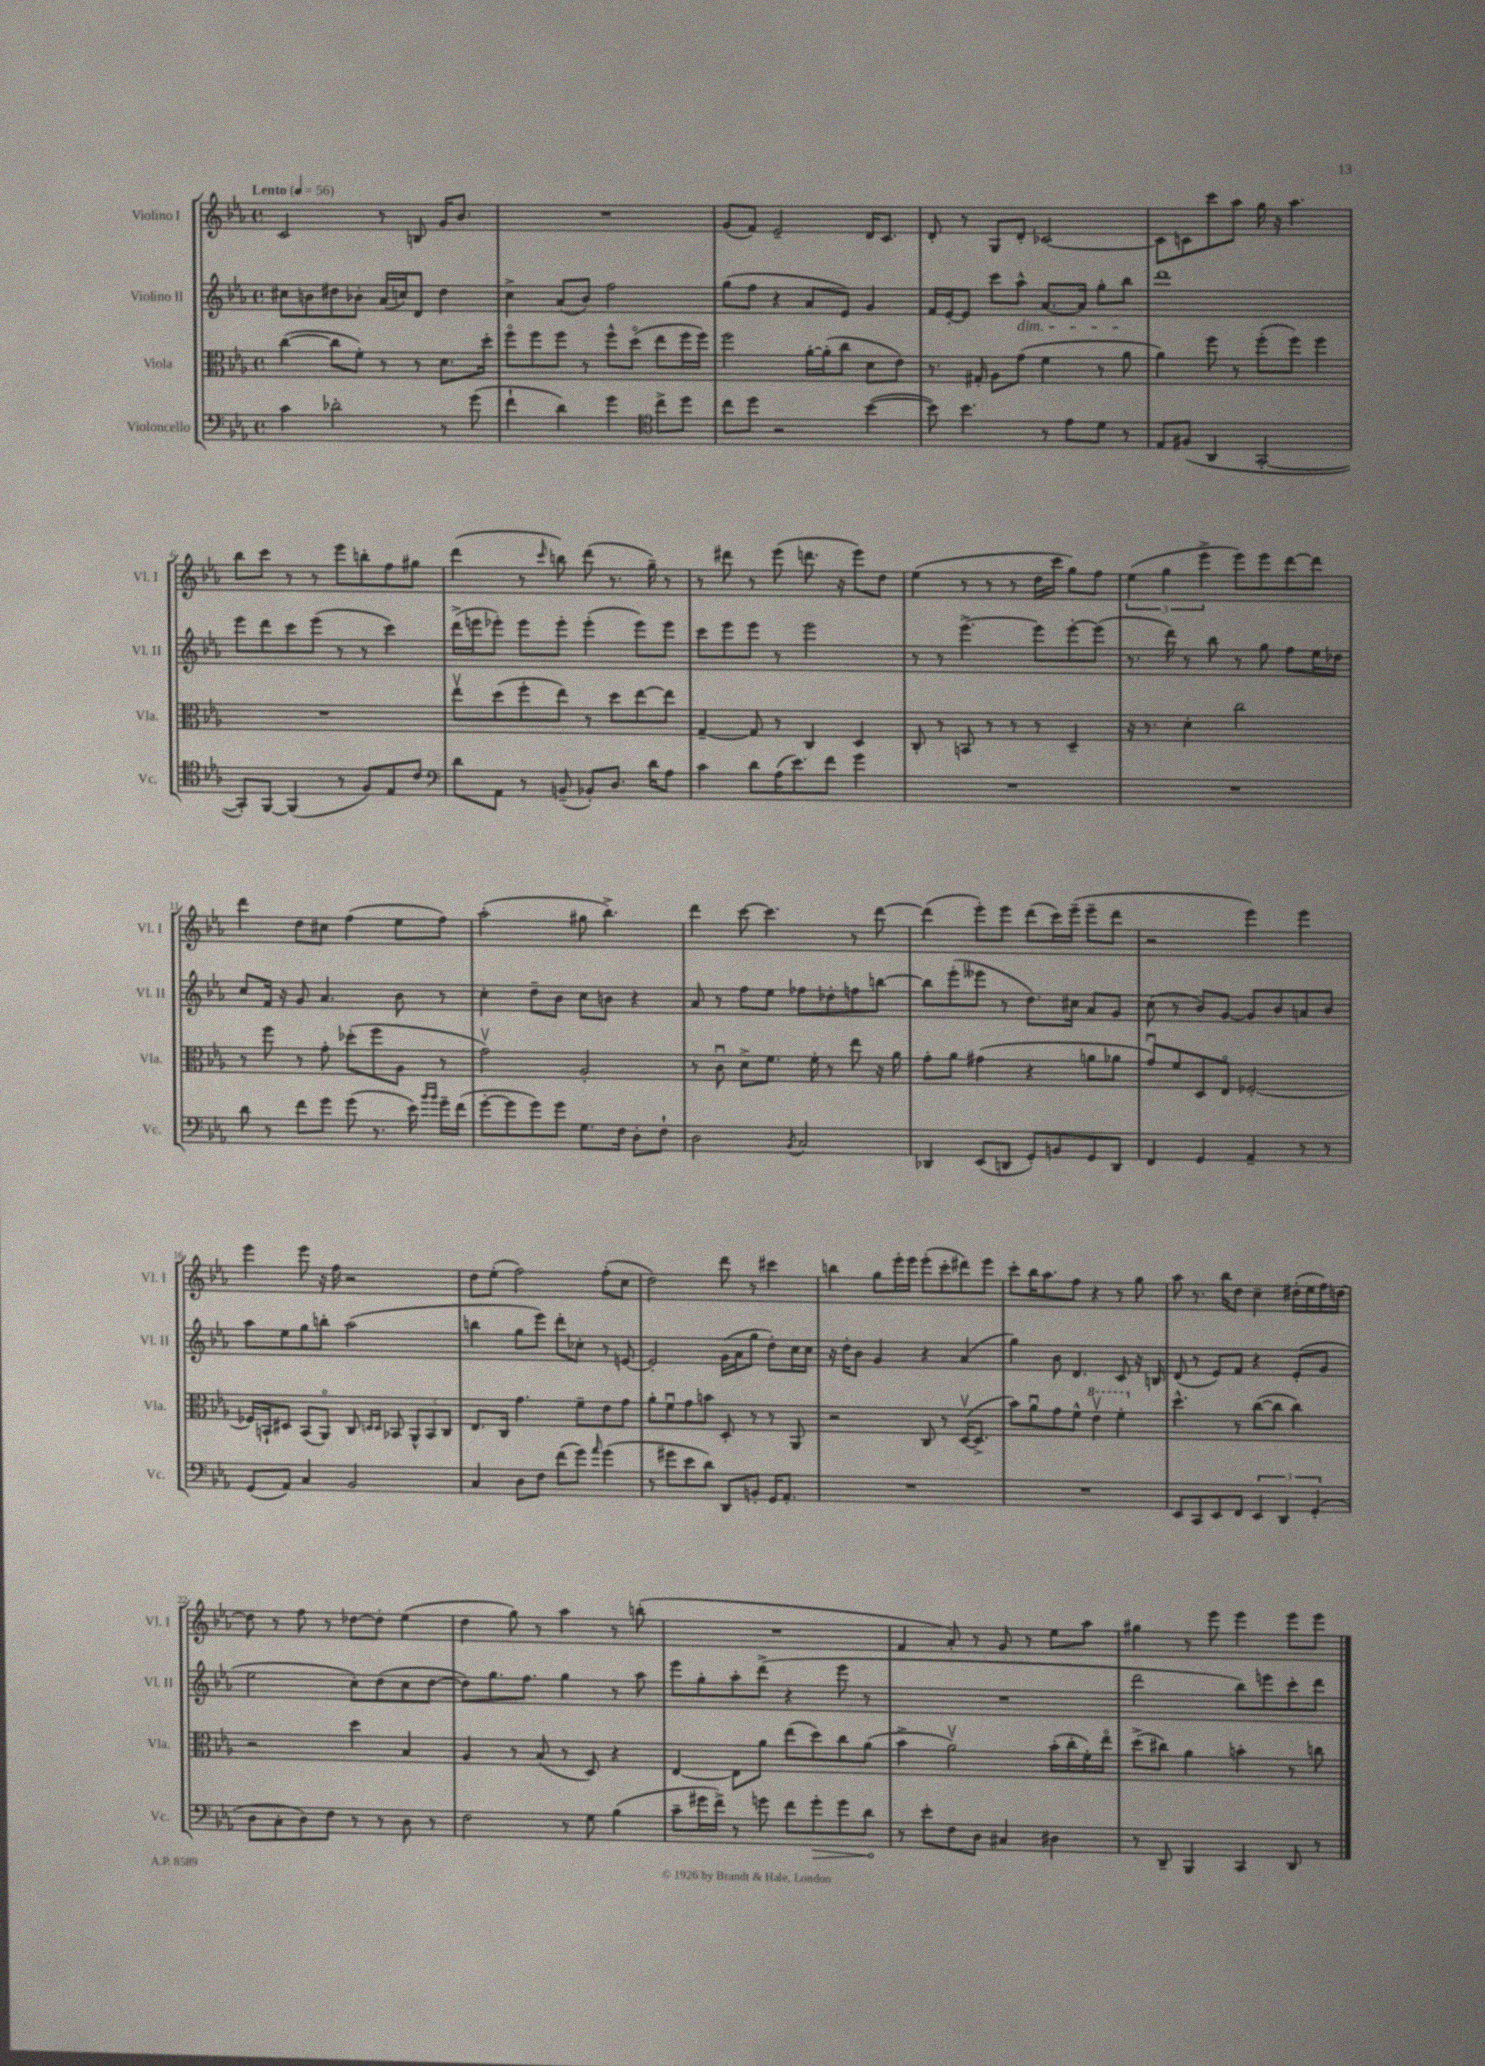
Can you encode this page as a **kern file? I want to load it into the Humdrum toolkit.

**kern	**dynam	**kern	**kern	**kern
*part4	*part4	*part3	*part2	*part1
*staff4	*staff4	*staff3	*staff2	*staff1
*I"Violoncello	*	*I"Viola	*I"Violino II	*I"Violino I
*I'Vc.	*	*I'Vla.	*I'Vl. II	*I'Vl. I
*clefF4	*	*clefC3	*clefG2	*clefG2
*k[b-e-a-]	*	*k[b-e-a-]	*k[b-e-a-]	*k[b-e-a-]
*M4/4	*	*M4/4	*M4/4	*M4/4
*met(c)	*	*met(c)	*met(c)	*met(c)
*MM56	*	*MM56	*MM56	*MM56
=1	=1	=1	=1	=1
!	!	!	!	!LO:TX:a:B:t=Lento
4c\	.	([4cc\	8cc#X\L	2c/
.	.	.	8bn\	.
2d-X'\	.	8cc\L]	8dd#X\	.
.	.	8f'\J)	8b-X'\J	.
.	.	8r	(16a-/LL	8r
.	.	.	16ccn/J)	.
.	.	8r	8d/J	8Bn/
8r	.	8.d\L	4dd#\	16g/KL
.	.	.	.	8.b-/J
(8g\	.	.	.	.
.	.	16dd'\Jk	.	.
=2	=2	=2	=2	=2
4f`\	.	8ff\L	4cc^\	1r
.	.	8ff\	.	.
4d\)	.	8ff\J	(8a-/L	.
.	.	8r	8b-/J)	.
4g\	.	8ff^^\L	2ff\	.
.	.	(8dd\J	.	.
*clefC4	*	*	*	*
8cc^\L	.	8ee-\L	.	.
8dd\J	.	16ff\L	.	.
.	.	16ff\JJ)	.	.
=3	=3	=3	=3	=3
8cc\L	.	2ff\	(8gg\L	(8g/L
8dd\J	.	.	8ff\J	8f/J)
2r	.	.	4r	2e-~/
.	.	[16a-'\LL	8a-/L	.
.	.	(16a-'\J]	.	.
.	.	8cc\J	8e-/J)	.
([4b-\	.	8d\L	4g/	16d/KL
.	.	.	.	8.c/J
.	.	8e-\J)	.	.
=4	=4	=4	=4	=4
8b-\])	.	8.r	16f/LL	8d'/
.	.	.	[16e-'/J	.
4.b-\	.	.	8e-/J]	8r
.	.	16G#X'/	.	.
.	.	8A-\L	8ccc\L	8G/L
!	!	!	!LO:TX:b:i:t=dim.	!
.	.	(8g\J	8aa-^^\J	8d'/J
8r	.	4f\	[8.a-/L	[2c-X/
8e-\L	.	.	.	.
.	.	.	16a-/Jk]	.
8d\J	.	8r	8gg'\L	.
8r	.	8a-\	8bb-\J	.
=5	=5	=5	=5	=5
8E-/L	.	4a-\)	1ddd	8c-\L]
(8F#X/J	.	.	.	8cn\
4AA-/	.	8ff\	.	8ccc\
.	.	8r	.	8aa-\J
[2GG'/	.	(8ff'\L	.	16gg\
.	.	.	.	16r
.	.	8ff\J)	.	4.aa-\
.	.	4ff\	.	.
!!LO:LB:g=z
=6	=6	=6	=6	=6
8GG'/L])	.	1r	8eee-\L	8bb-\L
[8FF/J	.	.	8ddd\	8ccc\J
(4FF/]	.	.	8ccc\	8r
.	.	.	(8eee-\J	8r
8r	.	.	8r	8eee-\L
8F/L)	.	.	8r	8bbn'\
8E-/	.	.	4ccc\)	8ff\
8c/J	.	.	.	8gg#X\J
=7	=7	=7	=7	=7
*clefF4	*	*	*	*
8d\L	.	8ee-v\L	(16ddd^\LL	(4ddd\
.	.	.	16eeen\J	.
8AA-\J	.	(8dd\	8eee-X'\J)	.
8r	.	8ff'\	8eee-\L	8r
.	.	.	.	16qqccc/
(8BBn~/	.	8ee-\J)	8eee-'\J	8bbn\)
8BB-X'/L)	.	8r	(4eee-'\	(8ddd\
8.D/J	.	8dd\L	.	8.r
.	.	[8ee-\	8eee-\L)	.
16d\KL	.	.	.	16gg~\)
8A-\J	.	8ee-\J]	8eee-\J	8r
=8	=8	=8	=8	=8
4c\	.	[4G~/	8ccc\L	8r
.	.	.	8eee-\	8ddd#X\
8d\L	.	8G/]	8eee-\J	8r
(16A-\K	.	8r	8r	(8eee-\
8.e-\)	.	.	.	.
.	.	4C/	2eee-\	8.dddn\
8f\J	.	.	.	.
.	.	.	.	16r
4g\	.	4D/	.	8eee-\L)
.	.	.	.	8dd\J
=9	=9	=9	=9	=9
1r	.	8C'/	8r	(4ee-\
.	.	8r	8r	.
.	.	8BBn/	[4.eee-^\	8r
.	.	8r	.	8r
.	.	8r	.	8r
.	.	8r	8eee-\L]	16dd\LL
.	.	.	.	16ccc\JJ
.	.	4D~/	[8eee-'\	8gg\L)
.	.	.	(8eee-\J]	8ff\J
=10	=10	=10	=10	=10
1r	.	16r	8.r	(6ee-\
.	.	8.r	.	.
.	.	.	.	6gg\
.	.	.	16ddd\)	.
.	.	4d'\	8r	.
.	.	.	.	6eee-^\
.	.	.	8bb-\	.
.	.	2cc\	8r	8eee-\L)
.	.	.	8gg\	8eee-\
.	.	.	8ff\L	[8ddd\
.	.	.	16ee-\L	8ddd\J]
.	.	.	16dd-X\JJ	.
!!LO:LB:g=z
=11	=11	=11	=11	=11
8d\	.	8r	8cc/L	4ddd\
8r	.	8ff\	16f/Jk	.
.	.	.	16r	.
8f\L	.	8r	8g/	8dd\L
8g\J	.	8g'\	4.a-/	8cc#X\J
(8g\	.	(8dd-X'\L	.	(4ff\
8.r	.	8ff\	.	.
.	.	8A-\J	8b-\	8ee-\L
16e-\)	.	.	.	.
16qqb-/LL	.	.	.	.
16qqb-/JJ	.	.	.	.
16g~\LL	.	8r	8r	8ff\J)
(16f\JJ	.	.	.	.
=12	=12	=12	=12	=12
[8g'\L	.	2gv\)	4cc'\	(2aa-'\
8g\]	.	.	.	.
8g\)	.	.	8dd~\L	.
8g\J	.	.	8b-\J	.
8.G\L	.	2A-'/	8cc\L	8gg#X\
.	.	.	8bn\J	4.bb-^\)
16F\Jk	.	.	.	.
8D'\L	.	.	4r	.
8F`\J	.	.	.	.
=13	=13	=13	=13	=13
2D\	.	8r	8a-/	4ddd\
.	.	8cu\	8r	.
.	.	8d^\L	8ff\L	[8ccc\
.	.	8.f\J	8ee-\J	4.ccc\]
8qBB-/	.	.	.	.
2C/	.	.	8ff-X\L	.
.	.	16f'\	.	.
.	.	8r	8dd-X'\	.
.	.	8ee-\	8ffn\	8r
.	.	16r	[8bbn\J	[8ddd\
.	.	16a-\	.	.
=14	=14	=14	=14	=14
4DD-X/	.	8g'\L	8bb\L]	(4ddd\]
.	.	8a-\J	(8eee-'\	.
(8EE-/L	.	(4g#X\	8eee--X\J	8eee-'\L)
8DDn/J	.	.	8r	8eee-\J
8GG'/L)	.	4r	8.dd\L)	(8ddd\L
8BBn/	.	.	.	16ccc\L)
.	.	.	16cc#X\Jk	(16eee-~\JJ
8GG/	.	8an\L	8a-/L	8eee-~\L
8DD/J	.	8a-X\J	8g/J	8ddd\J
=15	=15	=15	=15	=15
4FF/	.	8gu/L)	(8cc\	2r
.	.	8f/	8r	.
4GG/	.	8D/	8b-/L)	.
.	.	8E-/J	[8g/J	.
4AA-~/	.	[2F-X'/	8g/L]	4eee-\)
.	.	.	8b-/	.
8r	.	.	8an/	4eee-\
8r	.	.	8b-/J	.
!!LO:LB:g=z
=16	=16	=16	=16	=16
(8GG/L	.	16F-X/LL]	8aa-\L	4eee-\
.	.	16BBn`/J	.	.
8AA-/J)	.	8D#X/J	8ee-\	.
4C/	.	(8BB/L	8gg\	8eee-\
.	.	8AA-/J)	8bbn'\J	16r
.	.	.	.	16ff\
2BB-/	.	8C/	(2aa-\	2r
.	.	16qqDn/LL	.	.
.	.	16qqD/JJ	.	.
.	.	8BB-X/	.	.
.	.	12AA-^^/L	.	.
.	.	12BB-/	.	.
.	.	12C/J	.	.
=17	=17	=17	=17	=17
4C/	.	8.E-/L	4bbn\	8dd\L
.	.	.	.	(8ee-'\J
.	.	16C/Jk	.	.
8D\L	.	4.g\	8gg\L	2ff\)
8F\J	.	.	8eee-\J)	.
(8f\L	.	.	8ddd'\L	.
8g\J)	.	8f~\L	8cc-X'\J	.
16qqa-/	.	.	.	.
(4g\	.	8e-\	8r	(8ff'\L
.	.	8g\J	[8en/	8cc\J
=18	=18	=18	=18	=18
8r	.	8a-'\L	2e'/]	2dd\)
8g#X\L	.	8fu\	.	.
8e-\	.	8g\	.	.
8d\J)	.	8bn\J	.	.
8DD/L	.	8D'/	(16g\LL	8ddd\
.	.	.	16a-\J	.
8BBn'/J	.	8r	8gg\J	8r
16GG/KL	.	8r	8dd'\L)	4ccc#X\
8.AA-'/J	.	.	.	.
.	.	8AA-/	16cc\L	.
.	.	.	16cc\JJ	.
=19	=19	=19	=19	=19
1r	.	2r	16r	4bbn\
.	.	.	16dd'\KL	.
.	.	.	8b-\J	.
.	.	.	4g/	8gg\L
.	.	.	.	16eee-'\L
.	.	.	.	16eee-\JJ
.	.	8C/	4r	(8eee-'\L
.	.	8r	.	8ccc'\
.	.	([16Dv/KL	(4a-/	8ddd#X\)
.	.	8.D^/J]	.	.
.	.	.	.	8eee-\J
=20	=20	=20	=20	=20
1r	.	8b-\L)	4gg\)	8ccc'\L
.	.	8a-u\	.	16bb-\K
.	.	.	.	8.aa-\
.	.	8g\	8b-\	.
.	.	8f^^\J	4.d/	8ff\J
*	*	*8va	*	*
.	.	4ee-v\	.	4r
.	.	4ff'\	8c/	8r
.	.	.	16r	8gg\
.	.	.	16Bn/	.
=21	=21	=21	=21	=21
*	*	*X8va	*	*
8EE-/L	.	4.dd^^\	(8d/	8aa-\
8CC/	.	.	8r	8.r
8EE-/	.	.	8e-/L)	.
.	.	.	.	16bb-\KL
8FF/J	.	8r	8f/J	8dd\J
6EE-/	.	([8cc\L	4r	4cc~\
.	.	8cc\J]	.	.
6DD/	.	.	.	.
.	.	4cc\)	(8e-'/L	(16dd#X'\LL
.	.	.	.	16ee-\
(6GG'/	.	.	.	.
.	.	.	8g/J	16ff\)
.	.	.	.	[16ddn\JJ
!!LO:LB:g=z
=22	=22	=22	=22	=22
8D\L	.	2r	2ee-\	8dd\]
8C'\	.	.	.	8r
8D\)	.	.	.	8ff\
8F\J	.	.	.	8r
8r	.	4dd\	8cc'\L)	[8dd-X\L
8r	.	.	(8dd\	8dd-'\J]
8D\	.	4B-/	8cc\	(4ee-\
8r	.	.	[8dd\J	.
=23	=23	=23	=23	=23
2F\	.	4A-/	8dd\L])	4dd\
.	.	.	8.gg\	.
.	.	8r	.	8gg\)
.	.	.	8.ff\J	.
.	.	(8B-/	.	8r
8r	.	8r	4gg\	4aa-\
8G\	.	8D/)	.	.
(4B-\	.	4r	8r	8r
.	.	.	8aa-\	(8bbn'\
=24	=24	=24	=24	=24
8c~\L	.	[4E-/	8eee-\L	1r
16g#X\L	.	.	8gg'\	.
16f^\JJ)	.	.	.	.
8r	.	8E-\L]	8aa-'\	.
8gn\	.	8a-\J	(8ddd^\J	.
8f\L	.	(8ee-\L	4r	.
!	!LO:HP:b	!	!	!
8g'\	>	8dd\)	.	.
8g\	.	8cc\	8eee-\	.
8d\J	.	(8a-\J	8r	.
.	]	.	.	.
=25	=25	=25	=25	=25
8r	.	4b-^\	1r	4f/
8e-'\L	.	.	.	.
8F\	.	2a-v\)	.	8a-'/)
8D\J	.	.	.	8r
4C#X/	.	.	.	8g/
.	.	.	.	8r
4D#X\	.	(16b-'\LL	.	8ee-\L
.	.	16cc'\	.	.
.	.	16f'\)	.	8aa-\J
.	.	16ee-\JJ	.	.
=26	=26	=26	=26	=26
8r	.	(8dd^\L	2ddd\	4gg#X\
8DD~/	.	8cc#X\J)	.	.
4BBB-/	.	4a-\	.	8r
.	.	.	.	8eee-\
4CC/	.	4bn'\	8bb-\L)	4eee-\
.	.	.	8eeen\	.
8DD/	.	8r	8ccc'\	8eee-\L
8r	.	8ccn\	8ddd\J	8eee-\J
==	==	==	==	==
*-	*-	*-	*-	*-
